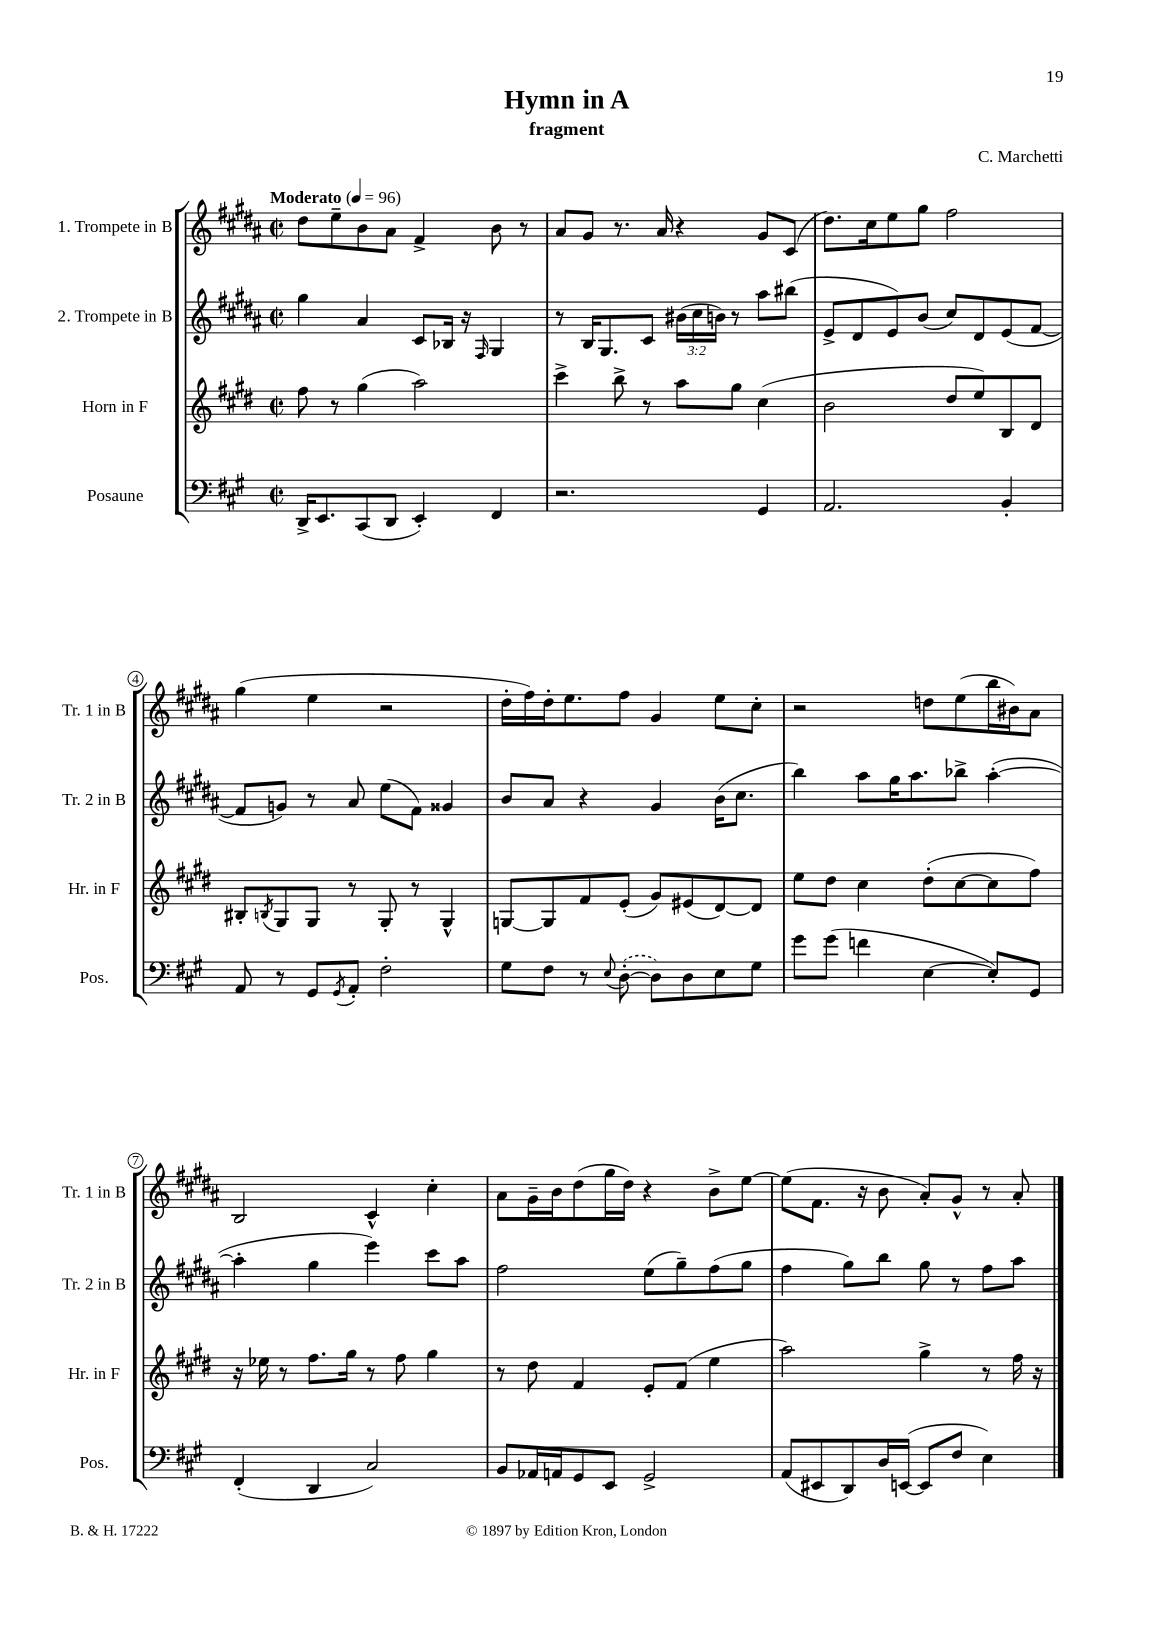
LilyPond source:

\header { title = "Hymn in A" composer = "C. Marchetti" subtitle = "fragment" }
<<
\new StaffGroup <<
\new Staff = "s0" \with { instrumentName = "1. Trompete in B" shortInstrumentName = "Tr. 1 in B" } {
    \clef treble \key b \major \defaultTimeSignature \time 2/2 \tempo "Moderato" 4 = 96
    dis''8 e''8-- b'8 ais'8 fis'4-> b'8 r8 |
    ais'8 gis'8 r8. ais'16 r4 gis'8 cis'8( |
    dis''8.) cis''16 e''8 gis''8 fis''2 |
    gis''4( e''4 r2 |
    dis''16-. fis''16) dis''16-. e''8. fis''8 gis'4 e''8 cis''8-. |
    r2 d''8 e''8( b''16 bis'16) ais'8 |
    b2 cis'4-^ cis''4-. |
    ais'8 gis'16-- b'16 dis''8( gis''16 dis''16) r4 b'8-> e''8~ |
    e''8( fis'8. r16 b'8 ais'8-.) gis'8-^ r8 ais'8-. \bar "|." |
}
\new Staff = "s1" \with { instrumentName = "2. Trompete in B" shortInstrumentName = "Tr. 2 in B" } {
    \clef treble \key b \major \defaultTimeSignature \time 2/2 \override Staff.TupletNumber.text = #tuplet-number::calc-fraction-text
    gis''4 ais'4 cis'8 bes16 r16 \grace { fis16 } gis4 |
    r8 b16 gis8. cis'8 \tuplet 3/2 { bis'16( cis''16 b'16) } r8 ais''8 bis''8( |
    e'8-> dis'8 e'8) b'8( cis''8) dis'8 e'8( fis'8~ |
    fis'8 g'8) r8 ais'8 e''8( fis'8) gisis'4 |
    b'8 ais'8 r4 gis'4 b'16( cis''8. |
    b''4) ais''8 gis''16 ais''8. bes''8-> ais''4~-.( |
    ais''4-. gis''4 e'''4) cis'''8 ais''8 |
    fis''2 e''8( gis''8--) fis''8( gis''8 |
    fis''4 gis''8) b''8 gis''8 r8 fis''8 ais''8 \bar "|." |
}
\new Staff = "s2" \with { instrumentName = "Horn in F" shortInstrumentName = "Hr. in F" } {
    \clef treble \key e \major \defaultTimeSignature \time 2/2
    fis''8 r8 gis''4( a''2) |
    cis'''4-> b''8-> r8 a''8 gis''8 cis''4( |
    b'2 dis''8 e''8) b8 dis'8 |
    bis8-. \acciaccatura { b8 } gis8 gis8 r8 gis8-. r8 gis4-^ |
    g8~ g8 fis'8 e'8-.( gis'8) eis'8( dis'8~) dis'8 |
    e''8 dis''8 cis''4 dis''8-.( cis''8~ cis''8 fis''8) |
    r16 ees''16 r8 fis''8. gis''16 r8 fis''8 gis''4 |
    r8 dis''8 fis'4 e'8-. fis'8( e''4 |
    a''2) gis''4-> r8 fis''16 r16 \bar "|." |
}
\new Staff = "s3" \with { instrumentName = "Posaune" shortInstrumentName = "Pos." } {
    \clef bass \key a \major \defaultTimeSignature \time 2/2
    d,16-> e,8. cis,8( d,8 e,4-.) fis,4 |
    r2. gis,4 |
    a,2. b,4-. |
    a,8 r8 gis,8 \acciaccatura { gis,8 } a,8-. fis2-. |
    gis8 fis8 r8 \appoggiatura { e8 } \once \slurDashed d8~-.( d8) d8 e8 gis8 |
    gis'8 gis'8( f'4 e4~ e8-.) gis,8 |
    fis,4-.( d,4 cis2) |
    b,8 aes,16 a,16 gis,8 e,8 gis,2-> |
    a,8( eis,8 d,8) d16 e,16~( e,8 fis8 e4) \bar "|." |
}
>>
>>
\layout { \context { \Score \override BarNumber.stencil = #(make-stencil-circler 0.1 0.3 ly:text-interface::print) } }
